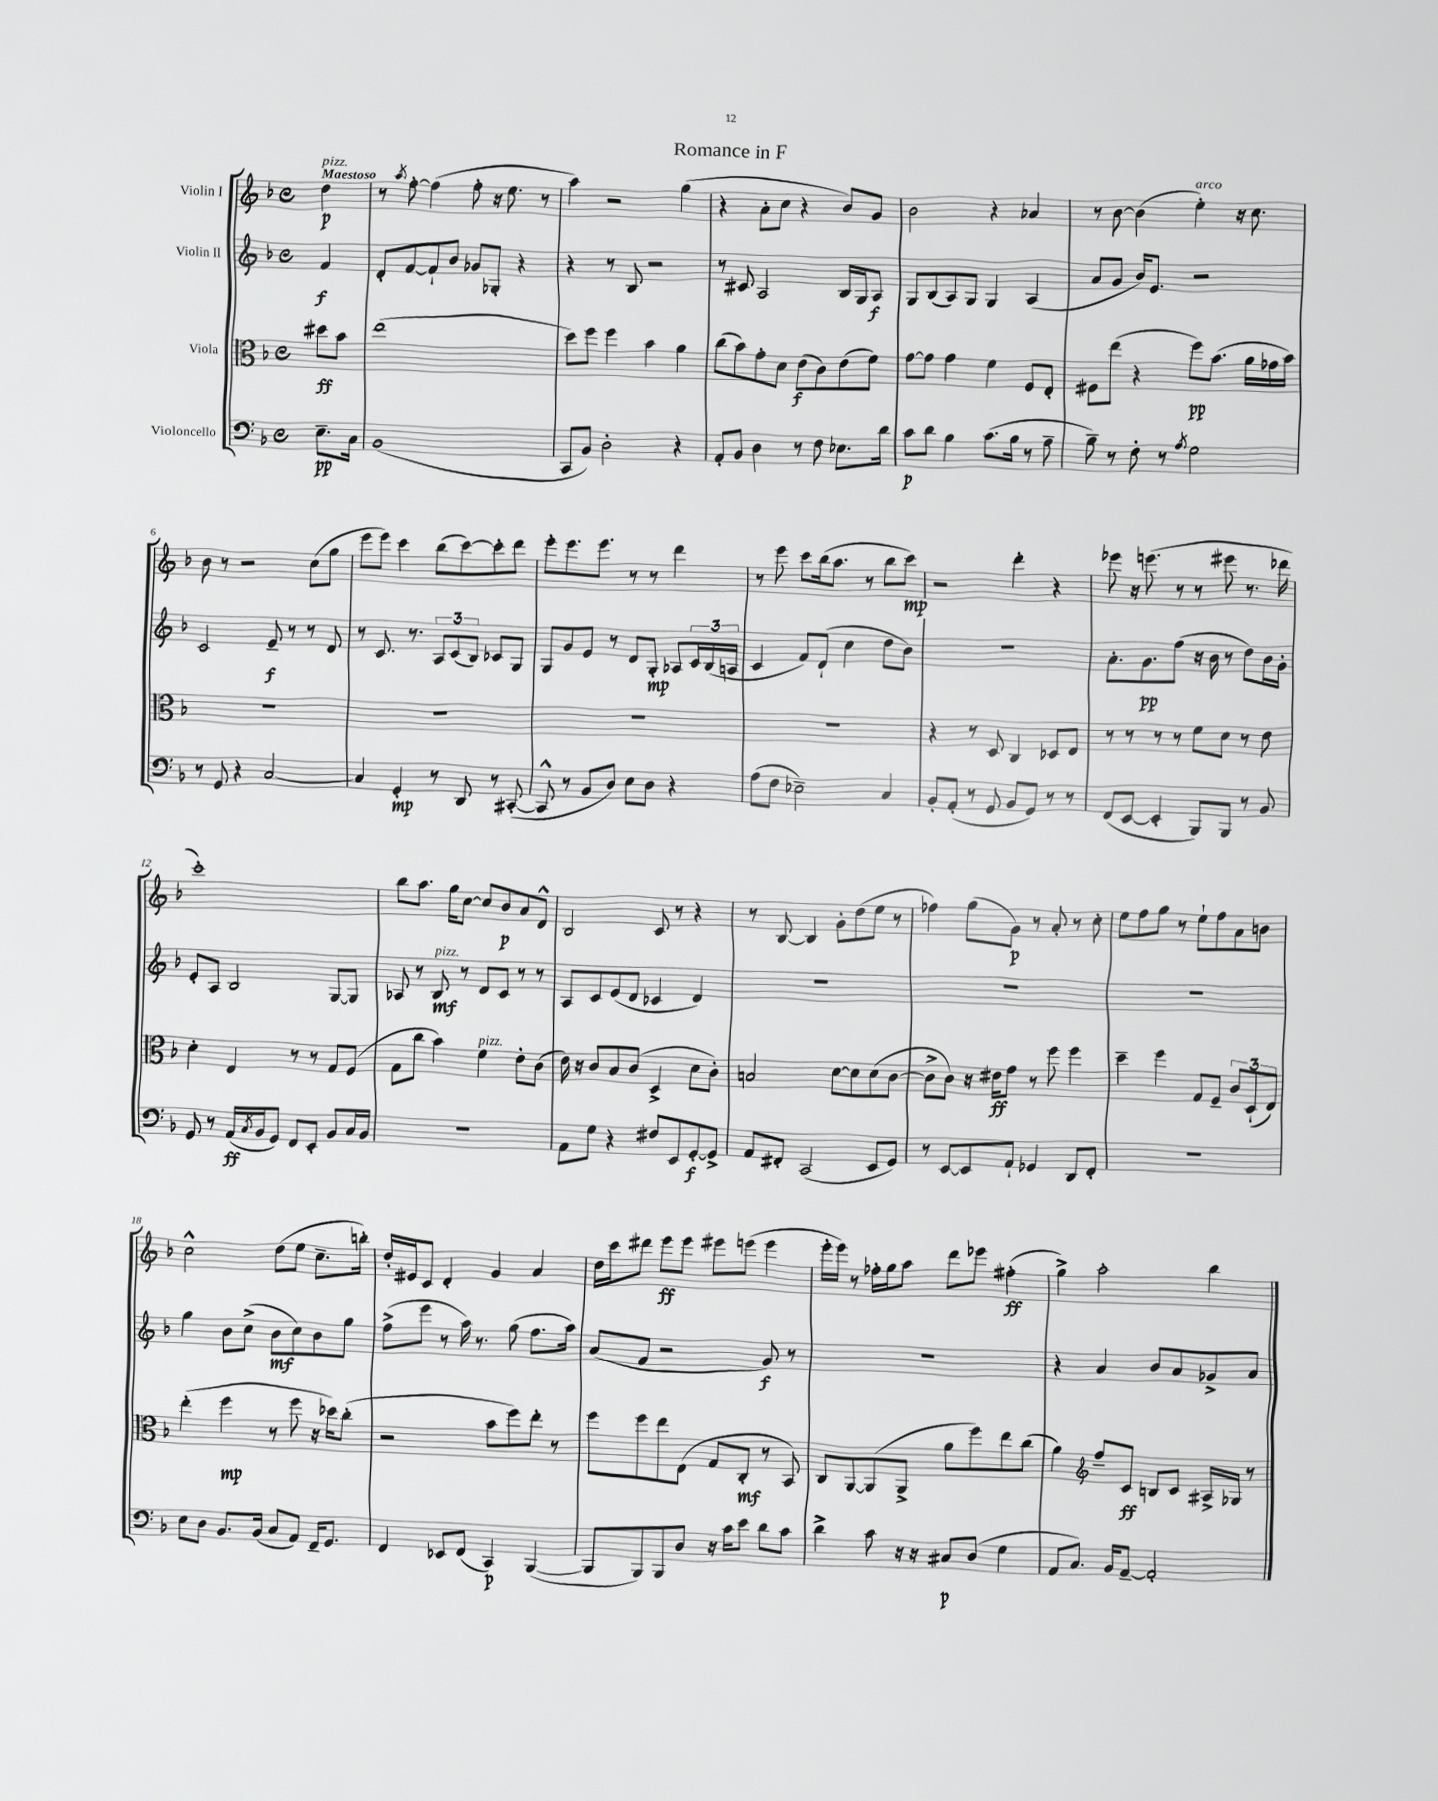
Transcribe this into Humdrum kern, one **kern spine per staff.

**kern	**kern	**kern	**kern
*staff4	*staff3	*staff2	*staff1
*clefF4	*clefC3	*clefG2	*clefG2
*k[b-]	*k[b-]	*k[b-]	*k[b-]
*M4/4	*M4/4	*M4/4	*M4/4
*met(c)	*met(c)	*met(c)	*met(c)
8.E~\L	8dd#\L	4f/	4dd\
.	8b-\J	.	.
16C\Jk	.	.	.
=	=	=	=
(1BB-	(1ee	8d'/L	8r
.	.	.	8qaa/
.	.	[8f/	[8ff'\
.	.	8f`/]	(4ff\]
.	.	8b-/J	.
.	.	8g-/L	8ff'\
.	.	8G-'/J	16r
.	.	.	8.ee\
.	.	4r	.
.	.	.	8r
=	=	=	=
8CC/L	8dd\L)	4r	4aa\)
8BB-/J)	8ff\J	.	.
2D'\	4ff\	8r	2r
.	.	8B-/	.
.	4b-\	2r	.
4r	4a\	.	(4gg\
=	=	=	=
8AA'/L	(8cc\L	8r	4r
8BB-/J	8b-\)	8c#/	.
4D\	8g'\	2A/	8a'\L
.	8d\J	.	8cc\J
8r	(8e\L	.	4r
8F\	8c\)	.	.
8.E-\L	(8e\	16B-/LL	8b-/L)
.	.	16G/J	.
.	8f\J)	8A/J	8g/J
16d\Jk	.	.	.
=	=	=	=
8c\L	[8g\L	8G/L	2b-\
8d\J	8g\]J	(8B-/	.
4B-\	4g\	8A/)	.
.	.	8G/J	.
(8.c\L	4f\	4G/	4r
16B-\Jk	.	.	.
8r	8F/L	(4A/	4a-/
8A~\	8E'/J	.	.
=	=	=	=
8B-~\)	8F#\L	8a/L	8r
8r	(8ee\J	8g/J	[8b-\
8F'\	4r	16b-/LK)	(4b-\]
.	.	8.e/J	.
8r	.	.	.
8qA/	.	.	.
2G\	8ff\L)	2r	4ee'\)
.	(8.b-\J	.	.
.	.	.	16r
.	16a\LL	.	8.cc\
.	16g-\	.	.
.	16b-\JJ)	.	.
=	=	=	=
8r	1r	2c/	8b-\
8GG/	.	.	8r
4r	.	.	2r
[2C/	.	8e~/	.
.	.	8r	.
.	.	8r	(8cc\L
.	.	8d/	8gg\J
=	=	=	=
4C/]	1r	8r	8eee\L
.	.	8.c/	8eee\J)
4GG'/	.	.	4ccc\
.	.	8.r	.
8r	.	12A/L	(8bb-\L
.	.	(12c/	.
8DD/	.	.	[8ccc\)
.	.	12B-/J)	.
8r	.	8c-/L	8ccc'\]
([8CC#'/	.	8G/J	8ddd\J
=	=	=	=
8CC#^^/]	1r	8G/L	8eee'\L
8r	.	8g/	8.eee\
8BB-/L	.	8e/J	.
.	.	.	8.eee\J
8D/J)	.	8r	.
8E\L	.	8d/L	8r
8D\J	.	8G'/J	8r
4r	.	8A-/L	4ddd\
.	.	24c/L	.
.	.	(24B-/	.
.	.	24A/JJ	.
=	=	=	=
(8A\L	1r	4c/	8r
8F\J	.	.	8eee\
2E-~\)	.	8f/L)	8ccc\L
.	.	(8d`/J	(16bb-\k
.	.	.	8.aa\J
.	.	4cc\	.
.	.	.	8r
4C/	.	8dd\L	8bb-\L
.	.	8b-\J)	8ccc\J)
=	=	=	=
8BB-'/L	4r	1r	2r
(8AA'/J	.	.	.
8r	8r	.	.
8GG/	8D/	.	.
8BB-/L	4C/	.	4ddd'\
8GG/J)	.	.	.
8r	8D-/L	.	4r
8r	8E/J	.	.
=	=	=	=
(8FF/L	8r	8.a'\L	8eee-\
[8EE/J	8r	.	16r
.	.	8.g\	(8.eee\
4EE'/]	8r	.	.
.	8r	(8ff\J	8r
8BBB-/L)	8f\L	16r	8r
.	.	16b-\	.
8BBB-/J	8d\J	8r	8eee#\
8r	8r	8dd\L)	8.r
8BB-/	8e\	16b-\L	.
.	.	16g'\JJ	16ddd-\
=	=	=	=
8GG/	4d'\	8e'/L	1ccc')
8r	.	8A/J	.
(16AA/LL	4E/	2B-/	.
8qC/	.	.	.
16BB-/J	.	.	.
8GG/J)	.	.	.
8FF/L	8r	.	.
8EE'/J	8r	.	.
8BB-/L	8G/L	[8G/L	.
16C/L	(8F/J	8G/]J	.
16BB-/JJ	.	.	.
=	=	=	=
1r	8G\L	8A-/	8bb-\L
.	8cc\J	8r	8.aa\J
.	4b-\)	8B-/	.
.	.	.	16gg\LK
.	.	8r	[8cc\J
.	4f\	8d/L	8cc/]L
.	.	8c/J	8b-/
.	8e'\L	8r	8a/
.	(8c\J	8r	8d^^/J
=	=	=	=
8AA\L	16e\)	8A/L	2B-/
.	16r	.	.
8G\J	8c/L	8c/	.
4r	8B-/	(8e/	.
.	(8c/J	8d/J	.
8F#/L	4D^/	4c-/	8c/
8EE/	.	.	8r
[8GG'/	8d\L	4d/)	4r
8GG^/]J	8c'\J)	.	.
=	=	=	=
8AA/L	2B/	1r	8r
8FF#'/J	.	.	[8B-/
(2CC/	.	.	4B-/]
.	[8d\L	.	8g'\L
.	8d\]	.	(8dd\
8EE/L	(8d\	.	8ee\J
8GG/J)	[8c\J	.	8r
=	=	=	=
8r	8c^\]L	1r	4ff-\)
[8EE/L	8c\J)	.	.
8EE/]	16r	.	(8gg\L
.	16e#\LK	.	.
8AA`/J	8g\J	.	8g\J)
4GG-/	8r	.	8r
.	8ff\	.	8a'/
8DD/L	4ff\	.	8r
8FF'/J	.	.	8cc'\
=	=	=	=
1r	4dd~\	1r	8ee\L
.	.	.	8ff\
.	4ff\	.	8gg\J
.	.	.	8r
.	8G/L	.	8ee`\L
.	8F~/J	.	8ff\
.	12c/L	.	8a\
.	(12D`/	.	.
.	.	.	8b\J
.	12E/J)	.	.
=	=	=	=
8E\L	(4ee'\	4gg\	2cc^^\
8D\J	.	.	.
8.BB-/L	4ff\	8b-\L	.
.	.	(8cc^\J	.
(16BB-/Jk	.	.	.
8C/L	8r	8b-\L	(8dd\L
8AA/J)	8ff\	8cc\)	8ee\J
16FF~/LK	16r	8b-\	8.cc~\L
8.GG/J	16dd-\LK)	.	.
.	(8cc'\J	8gg\J	.
.	.	.	16bb'\Jk)
=	=	=	=
4FF/	2r	(8ff^\L	16dd'/LL
.	.	.	16e#/J
.	.	8eee\J	8c/J
8EE-/L	.	8r	4d'/
(8FF/J	.	16aa\)	.
.	.	8.r	.
4CC/)	8b-\L	.	4g/
.	8ff\)	(8gg\	.
([4BBB-/	8ee'\J	8.ff\L	4a/
.	8r	.	.
.	.	16aa\Jk)	.
=	=	=	=
8BBB-/]L	8ff\L	(8a/L	16dd\LL
.	.	.	16ccc\J
8BBB-/)	8ff\	8f/J	8ddd#\J
8BBB-/	8ee\	2r	8eee\L
8D/J	(8E\J	.	8eee\J
16r	8G/L	.	8eee#\L
16c\LK	.	.	.
8e\J	8C'/J	.	(8eee\J
8d\L	8r	8g/)	4eee\
8c\J	8BB-/)	8r	.
=	=	=	=
4d^\	8C/L	1r	16eee'\LL
.	.	.	16eee\JJ)
.	[8AA/	.	8r
8c\	(8AA/]	.	16ff-'\LL
.	.	.	16gg\J
16r	8AA^/J	.	8aa\J
16r	.	.	.
8C#/L	8a\L	.	8ddd\L
(8D/J	8ff\)	.	8eee-\J
4G\	8ee\	.	(4ff#'\
.	(8cc\J	.	.
=	=	=	=
8AA/L	4a\)	4r	4gg^\)
8.C/J)	.	.	.
*	*clefG2	*	*
.	8ff~/L	4a/	2aa'\
16BB-/LK	.	.	.
[8AA~/J	8c/J	.	.
2AA'/]	8B/L	8b-/L	.
.	8c/J	8a/	.
.	16A#^/LL	8g-^/	4bb-\
.	16G-/JJ	.	.
.	8r	8a/J	.
==	==	==	==
*-	*-	*-	*-
